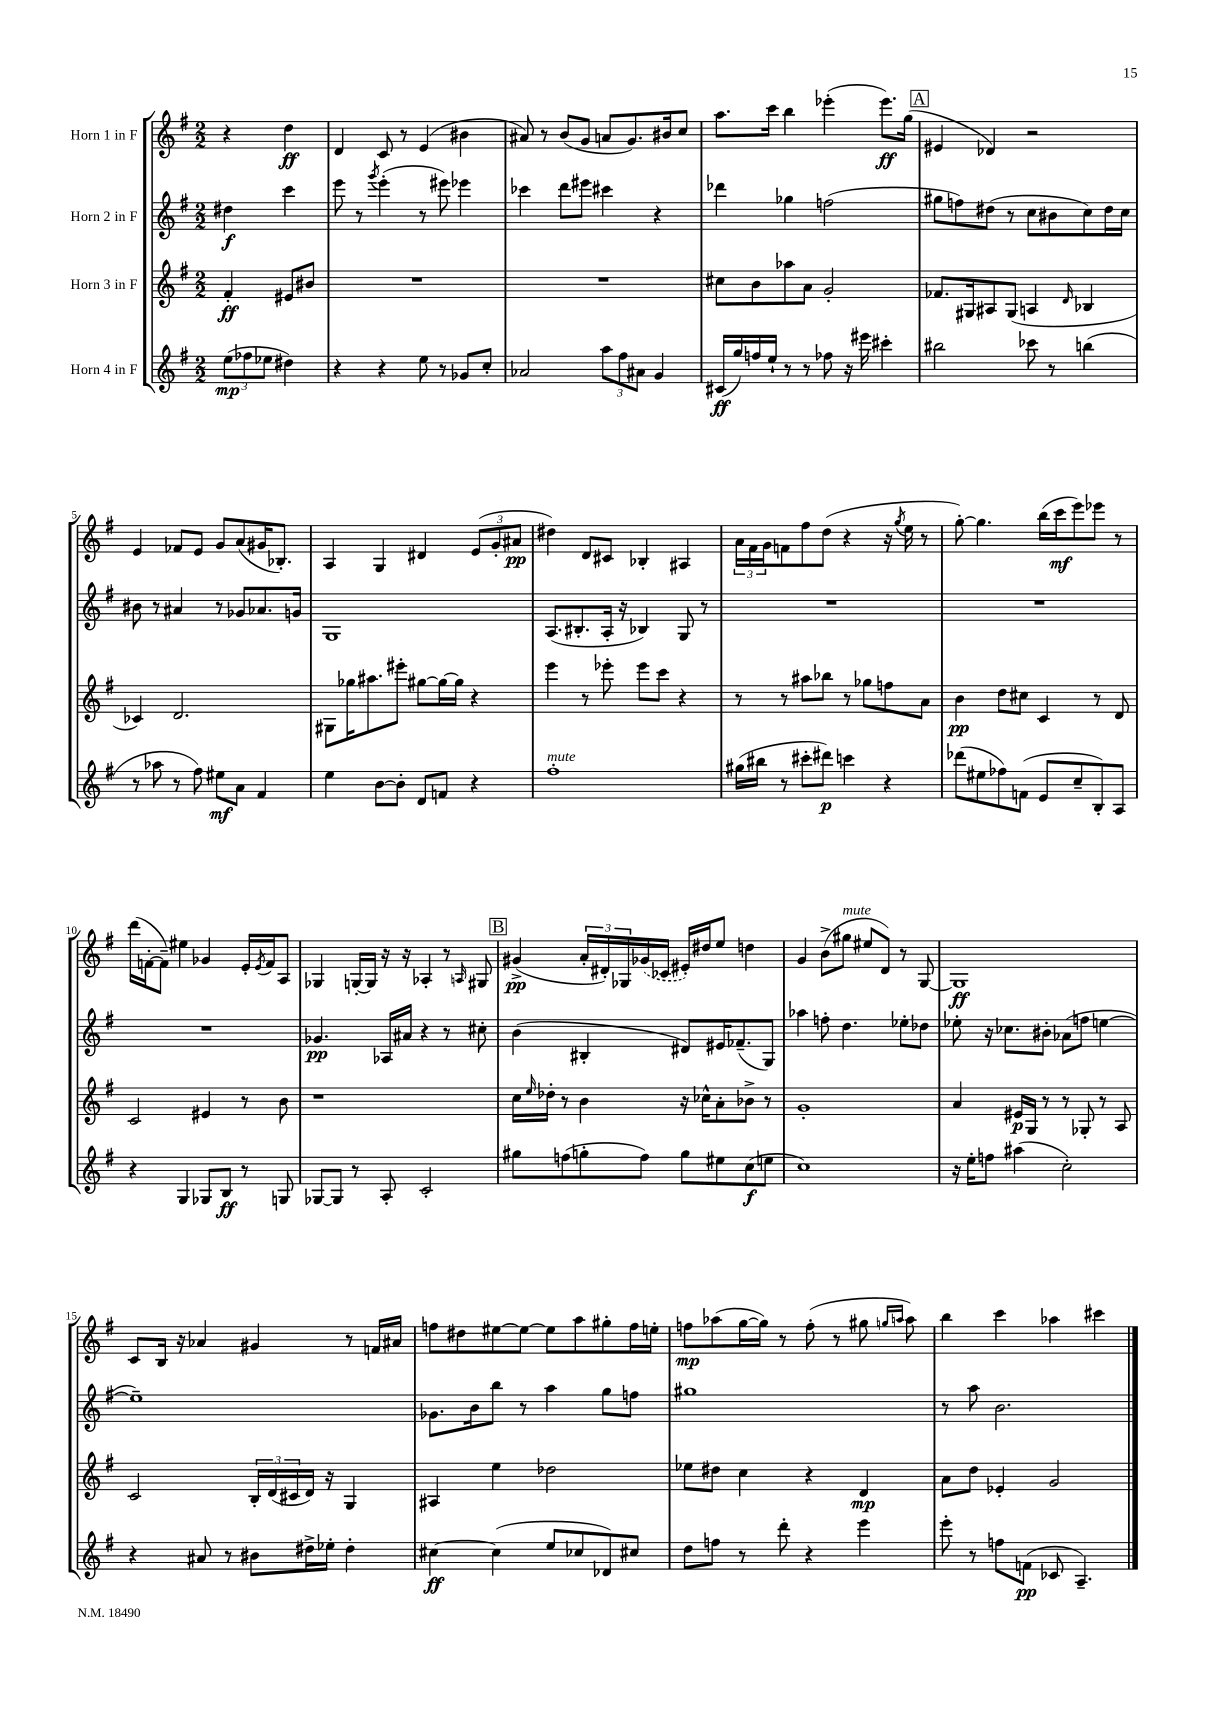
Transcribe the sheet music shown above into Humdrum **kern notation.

**kern	**kern	**kern	**kern
*staff4	*staff3	*staff2	*staff1
*clefG2	*clefG2	*clefG2	*clefG2
*k[f#]	*k[f#]	*k[f#]	*k[f#]
*M2/2	*M2/2	*M2/2	*M2/2
(12ee\L	4f#'/	4dd#\	4r
12ff-\	.	.	.
12ee-\J	.	.	.
4dd#\)	8e#/L	4ccc\	4dd\
.	8b#/J	.	.
=	=	=	=
4r	1r	8eee\	4d/
.	.	8r	.
.	.	8qggg/	.
4r	.	(4eee'\	8c/
.	.	.	8r
8ee\	.	8r	(4e/
8r	.	8eee#\)	.
8g-/L	.	4eee-\	4b#\
8cc'/J	.	.	.
=	=	=	=
2a-/	1r	4ccc-\	8a#/)
.	.	.	8r
.	.	8ddd\L	(8b/L
.	.	8eee#\J	8g/J
12aa\L	.	4ccc#\	8a/L
12ff#\	.	.	.
.	.	.	8.g/)
12a#\J	.	.	.
4g/	.	4r	.
.	.	.	16b#/k
.	.	.	8cc/J
=	=	=	=
(16c#/LL	8cc#\L	4ddd-\	8.aa\L
16gg/)	.	.	.
16ff/	8b\	.	.
16ee`/JJ	.	.	16ccc\Jk
8r	8aa-\	4gg-\	4bb\
8r	8a\J	.	.
8ff-\	2g'/	(2ff\	(4eee-'\
16r	.	.	.
16eee#\	.	.	.
4ccc#'\	.	.	8.eee-\L)
.	.	.	(16gg\Jk
=	=	=	=
2bb#\	8.f-/L	8gg#\L	4e#/
.	.	8ff\)	.
.	16G#/k	.	.
.	8A#/	(8dd#\J	4d-/)
.	(8G#/J	8r	.
8ccc-\	4A/	8cc\L	2r
8r	.	8b#\	.
.	16qqd/	.	.
(4bb\	4B-/	8cc\)	.
.	.	16dd#\L	.
.	.	16cc\JJ	.
=	=	=	=
8r	4c-/)	8b#\	4e/
8aa-\	.	8r	.
8r	2.d/	4a#/	8f-/L
8ff#\)	.	.	8e/J
8ee#\L	.	8r	8g/L
8a\J	.	8g-/L	(8a/
4f#/	.	8.a-/	16g#/K
.	.	.	8.B-'/J)
.	.	16g/Jk	.
=	=	=	=
4ee\	8G#\L	1G	4A/
.	16gg-\K	.	.
.	8.aa#\	.	.
[8b\L	.	.	4G/
8b'\]J	8eee#'\J	.	.
8d/L	[8gg#\L	.	4d#/
8f/J	16gg#\_L	.	.
.	16gg#\]JJ	.	.
4r	4r	.	(12e/L
.	.	.	12g'/
.	.	.	12a#/J
=	=	=	=
1ff#'	4eee\	(8.A/L	4dd#\)
.	.	8.B#'/	.
.	8r	.	8d/L
.	8eee-'\	16A'/Jk	8c#/J
.	.	16r	.
.	8eee-\L	4B-/)	4B-'/
.	8ccc\J	.	.
.	4r	8G/	4A#/
.	.	8r	.
=	=	=	=
(16gg#\LL	8r	1r	24a\LL
.	.	.	24f#\
16bb#\JJ	.	.	.
.	.	.	24g\J
8r	8r	.	8f\
8ccc#'\L	8aa#\L	.	8ff#\
8ddd#\J)	8bb-\J	.	(8dd\J
4ccc\	8r	.	4r
.	8gg-\L	.	.
4r	8ff\	.	16r
.	.	.	8qgg/
.	.	.	16ee\
.	8a\J	.	8r
=	=	=	=
(8ddd-\L	4b\	1r	[8gg'\)
8ee#\	.	.	4.gg\]
8ff-\)	8dd\L	.	.
(8f\J	8cc#\J	.	.
8e/L	4c/	.	(16bb\LL
.	.	.	16ccc\J
8cc~/	.	.	8eee\)
8B'/)	8r	.	8eee-\J
8A/J	8d/	.	8r
=	=	=	=
4r	2c/	1r	(16ddd\LL
.	.	.	[16f'\J
.	.	.	8f~\]J)
4G/	.	.	4ee#\
8G-/L	4e#/	.	4g-/
8B/J	.	.	.
8r	8r	.	16e'/LL
.	.	.	8qe/
.	.	.	16f/J
8G/	8b\	.	8A/J
=	=	=	=
[8G-/L	1r	4.g-/	4G-/
8G-/]J	.	.	.
8r	.	.	[16G'/LL
.	.	.	16G/]JJ
8A'/	.	16A-/LL	16r
.	.	16a#/JJ	16r
2c'/	.	4r	4A-'/
.	.	8r	8r
.	.	.	16qqA/
.	.	8cc#'\	8G#/
=	=	=	=
8gg#\L	16cc\LL	(4b\	(4g#^/
.	16qqee/	.	.
.	16dd-'\JJ	.	.
(8ff\	8r	.	.
8gg'\	4b\	4B#'/	24a'/LL
.	.	.	24d#'/)
.	.	.	24G-/
8ff\J)	.	.	(16g-/
.	.	.	16c-/JJ
8gg\L	16r	8d#/L)	16e#'/LL)
.	16cc-^^\LK	.	16dd#/J
8ee#\	8a'\	16e#/K	8ee/J
.	.	(8.f-~/	.
(8cc\	8b-^\J	.	4dd\
8ee\J	8r	8G/J)	.
=	=	=	=
1cc)	1g'	4aa-\	4g/
.	.	8ff'\	(8b^\L
.	.	4.dd\	8gg#\J
.	.	.	8ee#/L
.	.	.	8d/J)
.	.	8ee-'\L	8r
.	.	8dd-\J	[8G/
=	=	=	=
16r	4a/	8ee-'\	1G]
16ee'\LK	.	.	.
8ff\J	.	16r	.
.	.	8.cc-\L	.
(4aa#\	16e#/LL	.	.
.	16G/JJ	.	.
.	8r	8b#'\J	.
2cc'\)	8r	(8a-\L	.
.	8G-'/	8ff\J	.
.	8r	[4ee\	.
.	8A/	.	.
=	=	=	=
4r	2c/	1ee~])	8c/L
.	.	.	16B/Jk
.	.	.	16r
8a#/	.	.	4a-/
8r	.	.	.
8b#\L	24B'/LL	.	4g#/
.	(24d/	.	.
.	24c#/	.	.
16dd#^\L	16d/JJ)	.	.
16ee-'\JJ	16r	.	.
4dd#'\	4G/	.	8r
.	.	.	16f/LL
.	.	.	16a#/JJ
=	=	=	=
[4cc#\	4A#/	8.g-\L	8ff\L
.	.	.	8dd#\
.	.	16b\k	.
(4cc#\]	4ee\	8bb\J	[8ee#\
.	.	8r	8ee#\_J
8ee/L	2dd-\	4aa\	8ee#\]L
8cc-/	.	.	8aa\
8d-/)	.	8gg\L	8gg#'\
8cc#/J	.	8ff\J	16ff\L
.	.	.	16ee'\JJ
=	=	=	=
8dd\L	8ee-\L	1gg#	8ff\L
8ff\J	8dd#\J	.	(8aa-\
8r	4cc\	.	[16gg\L
.	.	.	16gg\]JJ)
8ddd'\	.	.	8r
4r	4r	.	(8ff'\
.	.	.	8r
4eee\	4d/	.	8gg#\
.	.	.	16qqgg/LL
.	.	.	16qqaa/JJ
.	.	.	8aa\)
=	=	=	=
8eee'\	8a\L	8r	4bb\
8r	8dd\J	8aa\	.
8ff\L	4e-'/	2.b\	4ccc\
(8f\J	.	.	.
8c-/	2g/	.	4aa-\
4.A~/)	.	.	.
.	.	.	4ccc#\
==	==	==	==
*-	*-	*-	*-
